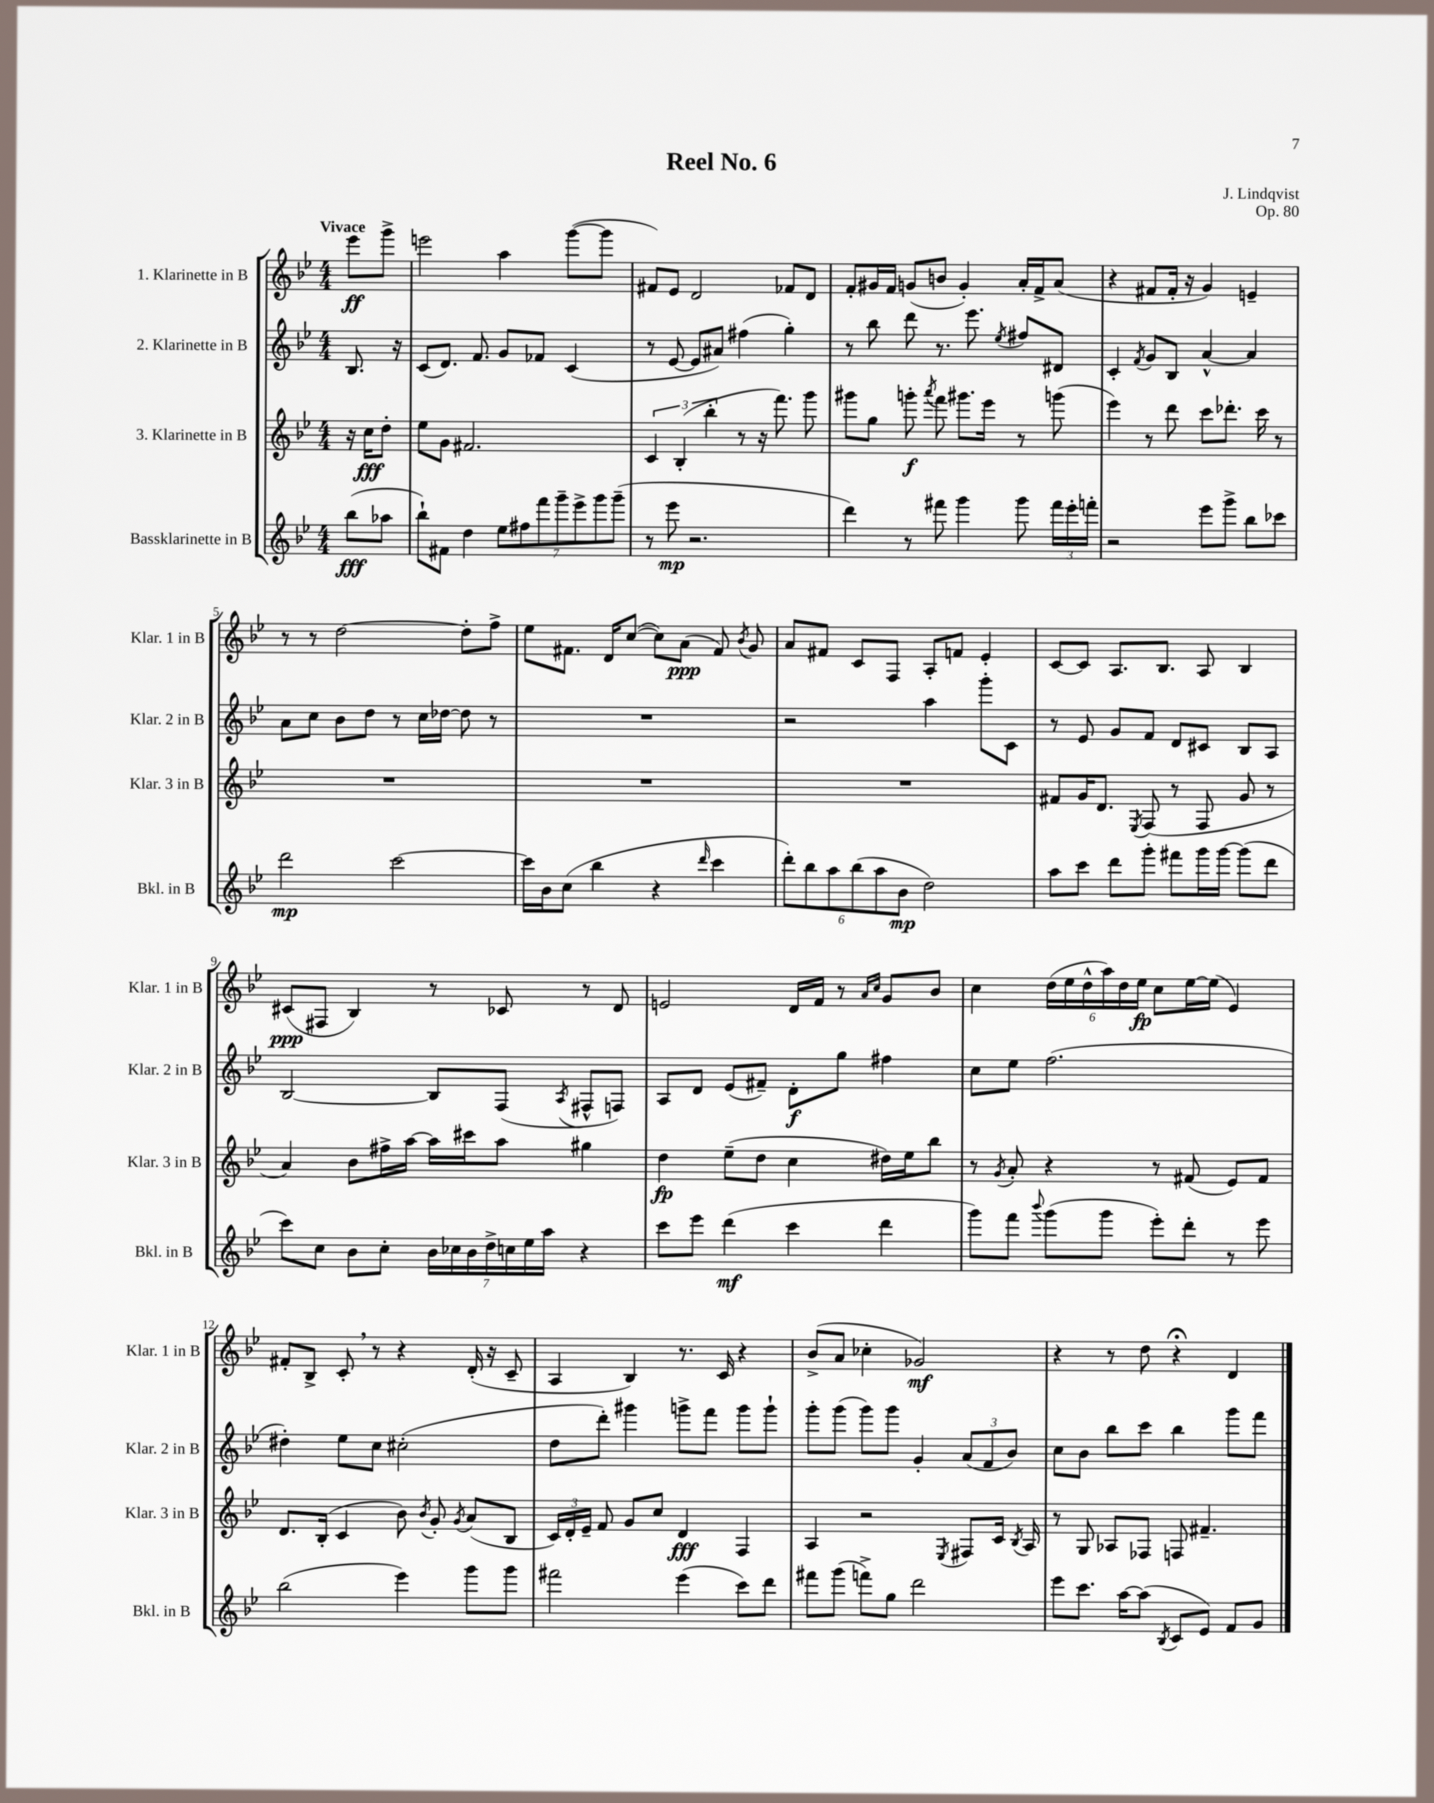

**kern	**dynam	**kern	**dynam	**kern	**dynam	**kern	**dynam
*part4	*part4	*part3	*part3	*part2	*part2	*part1	*part1
*staff4	*staff4	*staff3	*staff3	*staff2	*staff2	*staff1	*staff1
*I"Bassklarinette in B	*	*I"3. Klarinette in B	*	*I"2. Klarinette in B	*	*I"1. Klarinette in B	*
*I'Bkl. in B	*	*I'Klar. 3 in B	*	*I'Klar. 2 in B	*	*I'Klar. 1 in B	*
*clefG2	*	*clefG2	*	*clefG2	*	*clefG2	*
*k[b-e-]	*	*k[b-e-]	*	*k[b-e-]	*	*k[b-e-]	*
*M4/4	*	*M4/4	*	*M4/4	*	*M4/4	*
=	=	=	=	=	=	=	=
!	!	!	!	!	!	!LO:TX:a:B:t=Vivace	!
(8bb-\L	fff	16r	.	8.B-/	.	8eee-\L	ff
.	.	16cc\KL	fff	.	.	.	.
8aa-X\J	.	8dd'\J	.	.	.	8ggg^\J	.
.	.	.	.	16r	.	.	.
=1	=1	=1	=1	=1	=1	=1	=1
8bb-`\L)	.	8ee-\L	.	(8c/L	.	2eeen\	.
8f#X\J	.	8g\J	.	8.d/J)	.	.	.
4dd\	.	2.f#X/	.	.	.	.	.
.	.	.	.	8.f/	.	.	.
14ee-\L	.	.	.	8g/L	.	4aa\	.
14ff#X\	.	.	.	.	.	.	.
.	.	.	.	8f-X/J	.	.	.
14fff\	.	.	.	.	.	.	.
14ggg~\	.	.	.	.	.	.	.
.	.	.	.	(4c/	.	([8ggg\L	.
14eee-^\	.	.	.	.	.	.	.
14ggg\	.	.	.	.	.	.	.
.	.	.	.	.	.	8ggg\J]	.
(14ggg~\J	.	.	.	.	.	.	.
=2	=2	=2	=2	=2	=2	=2	=2
8r	.	6c/	.	8r	.	8f#X/L)	.
8eee-\	mp	.	.	[8e-/	.	8e-/J	.
.	.	(6B-'/	.	.	.	.	.
2.r	.	.	.	8e-/L]	.	2d/	.
.	.	6bb-'\	.	.	.	.	.
.	.	.	.	8a#X/J)	.	.	.
.	.	8r	.	(4ff#X\	.	.	.
.	.	16r	.	.	.	.	.
.	.	8.fff\)	.	.	.	.	.
.	.	.	.	4gg'\)	.	8f-X/L	.
.	.	8ggg\	.	.	.	8d/J	.
=3	=3	=3	=3	=3	=3	=3	=3
4ddd\)	.	8ggg#X\L	.	8r	.	8f'/L	.
.	.	8gg\J	.	8bb-\	.	16g#X/L	.
.	.	.	.	.	.	16f/JJ	.
8r	.	8gggn'\	f	8ddd\	.	(8gn/L	.
.	.	8qaaa/	.	.	.	.	.
8fff#X\	.	8fff\	.	8.r	.	8bn/J	.
4ggg\	.	8.ggg#X\L	.	.	.	4g'/)	.
.	.	.	.	8.eee-\	.	.	.
.	.	16eee-\Jk	.	.	.	.	.
.	.	.	.	8qee-/	.	.	.
8ggg\	.	8r	.	8ff#X/L	.	16a'/LL	.
.	.	.	.	.	.	16f^/J	.
24fff#\LL	.	(8gggn\	.	8d#X/J	.	(8a/J	.
24eee-'\	.	.	.	.	.	.	.
24fffn'\JJ	.	.	.	.	.	.	.
=4	=4	=4	=4	=4	=4	=4	=4
2r	.	4eee-\)	.	4c'/	.	4r	.
.	.	.	.	8qf/	.	.	.
.	.	8r	.	8g/L	.	8f#X/L	.
.	.	8ddd\	.	8B-/J	.	16f#'/Jk	.
.	.	.	.	.	.	16r	.
8eee-\L	.	8ccc\L	.	[4a^^/	.	4g/)	.
8ggg^\J	.	8.ddd-X'\J	.	.	.	.	.
8bb-\L	.	.	.	4a/]	.	4en~/	.
.	.	16ccc\	.	.	.	.	.
8ccc-X\J	.	8r	.	.	.	.	.
!!LO:LB:g=z
=5	=5	=5	=5	=5	=5	=5	=5
2ddd\	mp	1r	.	8a\L	.	8r	.
.	.	.	.	8cc\J	.	8r	.
.	.	.	.	8b-\L	.	[2dd\	.
.	.	.	.	8dd\J	.	.	.
[2ccc\	.	.	.	8r	.	.	.
.	.	.	.	16cc\LL	.	.	.
.	.	.	.	[16dd-X\JJ	.	.	.
.	.	.	.	8dd-\]	.	8dd'\L]	.
.	.	.	.	8r	.	8ff^\J	.
=6	=6	=6	=6	=6	=6	=6	=6
16ccc\LL]	.	1r	.	1r	.	8ee-\L	.
16b-\J	.	.	.	.	.	.	.
(8cc\J	.	.	.	.	.	8.f#X\J	.
4bb-\	.	.	.	.	.	.	.
.	.	.	.	.	.	16d/KL	.
.	.	.	.	.	.	([8cc/J	.
4r	.	.	.	.	.	8cc\L])	.
.	.	.	.	.	.	(8a\J	ppp
16qqddd/	.	.	.	.	.	.	.
4ccc\	.	.	.	.	.	8f#/)	.
.	.	.	.	.	.	8qb-/	.
.	.	.	.	.	.	8g/	.
=7	=7	=7	=7	=7	=7	=7	=7
12ddd'\L)	.	1r	.	2r	.	8a/L	.
12bb-\	.	.	.	.	.	.	.
.	.	.	.	.	.	8f#X/J	.
12aa\	.	.	.	.	.	.	.
(12bb-\	.	.	.	.	.	8c/L	.
12aa\	.	.	.	.	.	.	.
.	.	.	.	.	.	8F/J	.
12b-\J	mp	.	.	.	.	.	.
2dd\)	.	.	.	4aa\	.	8A'/L	.
.	.	.	.	.	.	8fn/J	.
.	.	.	.	8ggg'\L	.	4e-'/	.
.	.	.	.	8c\J	.	.	.
=8	=8	=8	=8	=8	=8	=8	=8
8aa\L	.	8f#X/L	.	8r	.	[8c/L	.
8ccc\J	.	16g/K	.	8e-/	.	8c/J]	.
.	.	8.d/J	.	.	.	.	.
8ddd\L	.	.	.	8g/L	.	8.A/L	.
.	.	8qE-/	.	.	.	.	.
8ggg'\J	.	(8F/	.	8f/J	.	.	.
.	.	.	.	.	.	8.B-/J	.
8fff#X\L	.	8r	.	8d/L	.	.	.
16ggg\L	.	8F/	.	8c#X/J	.	8A/	.
[16ggg\JJ	.	.	.	.	.	.	.
(8ggg\L]	.	8g/	.	8B-/L	.	4B-/	.
8ddd\J	.	8r	.	8A/J	.	.	.
!!LO:LB:g=z
=9	=9	=9	=9	=9	=9	=9	=9
8ccc\L)	.	4a/)	.	[2B-/	.	(8c#X/L	ppp
8cc\J	.	.	.	.	.	8F#X/J	.
8b-\L	.	8b-\L	.	.	.	4B-/)	.
8cc'\J	.	16ff#X^\L	.	.	.	.	.
.	.	[16aa\JJ	.	.	.	.	.
28b-\LL	.	16aa\LL]	.	8B-/L]	.	8r	.
28cc-X\	.	.	.	.	.	.	.
.	.	16ccc#X\J	.	.	.	.	.
28b-\	.	.	.	.	.	.	.
28dd^\	.	.	.	.	.	.	.
.	.	8aa\J	.	(8F/J	.	8c-X/	.
28ccn\	.	.	.	.	.	.	.
28ee-\	.	.	.	.	.	.	.
28aa\JJ	.	.	.	.	.	.	.
.	.	.	.	8qA/	.	.	.
4r	.	4gg#X\	.	8F#X^^/L	.	8r	.
.	.	.	.	8Fn/J)	.	8d/	.
=10	=10	=10	=10	=10	=10	=10	=10
8ccc\L	.	4dd\	fp	8A/L	.	2en/	.
8eee-\J	.	.	.	8d/J	.	.	.
(4ddd\	mf	(8ee-~\L	.	(8e-/L	.	.	.
.	.	8dd\J	.	8f#X~/J)	.	.	.
4ccc\	.	4cc\	.	8d'\L	f	16d/LL	.
.	.	.	.	.	.	16f/JJ	.
.	.	.	.	8gg\J	.	8r	.
.	.	.	.	.	.	16qqa/LL	.
.	.	.	.	.	.	16qqcc/JJ	.
4ddd\	.	16dd#X\LL)	.	4ff#X\	.	8g/L	.
.	.	16ee-\J	.	.	.	.	.
.	.	8bb-\J	.	.	.	8b-/J	.
=11	=11	=11	=11	=11	=11	=11	=11
8ggg\L)	.	8r	.	8cc\L	.	4cc\	.
.	.	8qg/	.	.	.	.	.
8fff\J	.	8a'/	.	8ee-\J	.	.	.
8qqbbb-/	.	.	.	.	.	.	.
(8ggg\L	.	4r	.	(2.ff\	.	(24dd\LL	.
.	.	.	.	.	.	24ee-\	.
.	.	.	.	.	.	24dd^^\	.
8ggg\J	.	.	.	.	.	24aa\)	.
.	.	.	.	.	.	24dd\	.
.	.	.	.	.	.	24ee-\JJ	fp
8eee-'\L)	.	8r	.	.	.	8cc\L	.
8ddd'\J	.	(8f#X/	.	.	.	[16ee-\L	.
.	.	.	.	.	.	(16ee-\JJ]	.
8r	.	8e-/L)	.	.	.	4e-/)	.
8eee-\	.	8f#/J	.	.	.	.	.
!!LO:LB:g=z
=12	=12	=12	=12	=12	=12	=12	=12
(2bb-\	.	8.d/L	.	4dd#X'\)	.	8f#X'/L	.
.	.	.	.	.	.	8B-^/J	.
.	.	(16B-'/Jk	.	.	.	.	.
.	.	4c/	.	8ee-\L	.	8c',/	.
.	.	.	.	8cc\J	.	8r	.
4eee-\)	.	8b-\)	.	(2cc#X'\	.	4r	.
.	.	8qb-/	.	.	.	.	.
.	.	8g'/	.	.	.	.	.
.	.	8qg/	.	.	.	.	.
8ggg\L	.	(8a/L	.	.	.	(16d'/	.
.	.	.	.	.	.	16r	.
8ggg\J	.	8B-/J	.	.	.	8c~/	.
=13	=13	=13	=13	=13	=13	=13	=13
2fff#X\	.	24c/LL)	.	8dd\L	.	4A/	.
.	.	24d'/	.	.	.	.	.
.	.	24e-~/JJ	.	.	.	.	.
.	.	8f/	.	8ddd'\J)	.	.	.
.	.	8g/L	.	4ggg#X\	.	4B-/)	.
.	.	8cc/J	.	.	.	.	.
(4eee-\	.	4d/	fff	8gggn^\L	.	8.r	.
.	.	.	.	8fff\J	.	.	.
.	.	.	.	.	.	16c/	.
8ccc\L)	.	4F/	.	8ggg\L	.	4r	.
8ddd\J	.	.	.	8ggg`\J	.	.	.
=14	=14	=14	=14	=14	=14	=14	=14
8fff#X\L	.	4A/	.	8ggg'\L	.	(8b-^/L	.
(8ggg\J	.	.	.	(8ggg\J	.	8a/J	.
8fffn^\L)	.	2r	.	8ggg\L)	.	4cc-X'\	.
8gg\J	.	.	.	8ggg\J	.	.	.
2ddd\	.	.	.	4g'/	.	2g-X/)	mf
.	.	8qE-/	.	.	.	.	.
.	.	8F#X/L	.	(12a/L	.	.	.
.	.	.	.	12f/	.	.	.
.	.	16c/Jk	.	.	.	.	.
.	.	.	.	12b-/J)	.	.	.
.	.	8qB-/	.	.	.	.	.
.	.	16A/	.	.	.	.	.
=15	=15	=15	=15	=15	=15	=15	=15
8eee-\L	.	8r	.	8cc\L	.	4r	.
8.ccc\J	.	8G/	.	8b-\J	.	.	.
.	.	8A-X/L	.	8bb-\L	.	8r	.
[16aa\KL	.	.	.	.	.	.	.
(8aa\J]	.	8F-X/J	.	8ccc\J	.	8dd\	.
8qB-/	.	.	.	.	.	.	.
8c/L	.	8Fn/	.	4bb-\	.	4r;<	.
8e-/J)	.	4.f#X~/	.	.	.	.	.
8f/L	.	.	.	8ggg\L	.	4d/	.
8g/J	.	.	.	8fff\J	.	.	.
==	==	==	==	==	==	==	==
*-	*-	*-	*-	*-	*-	*-	*-
